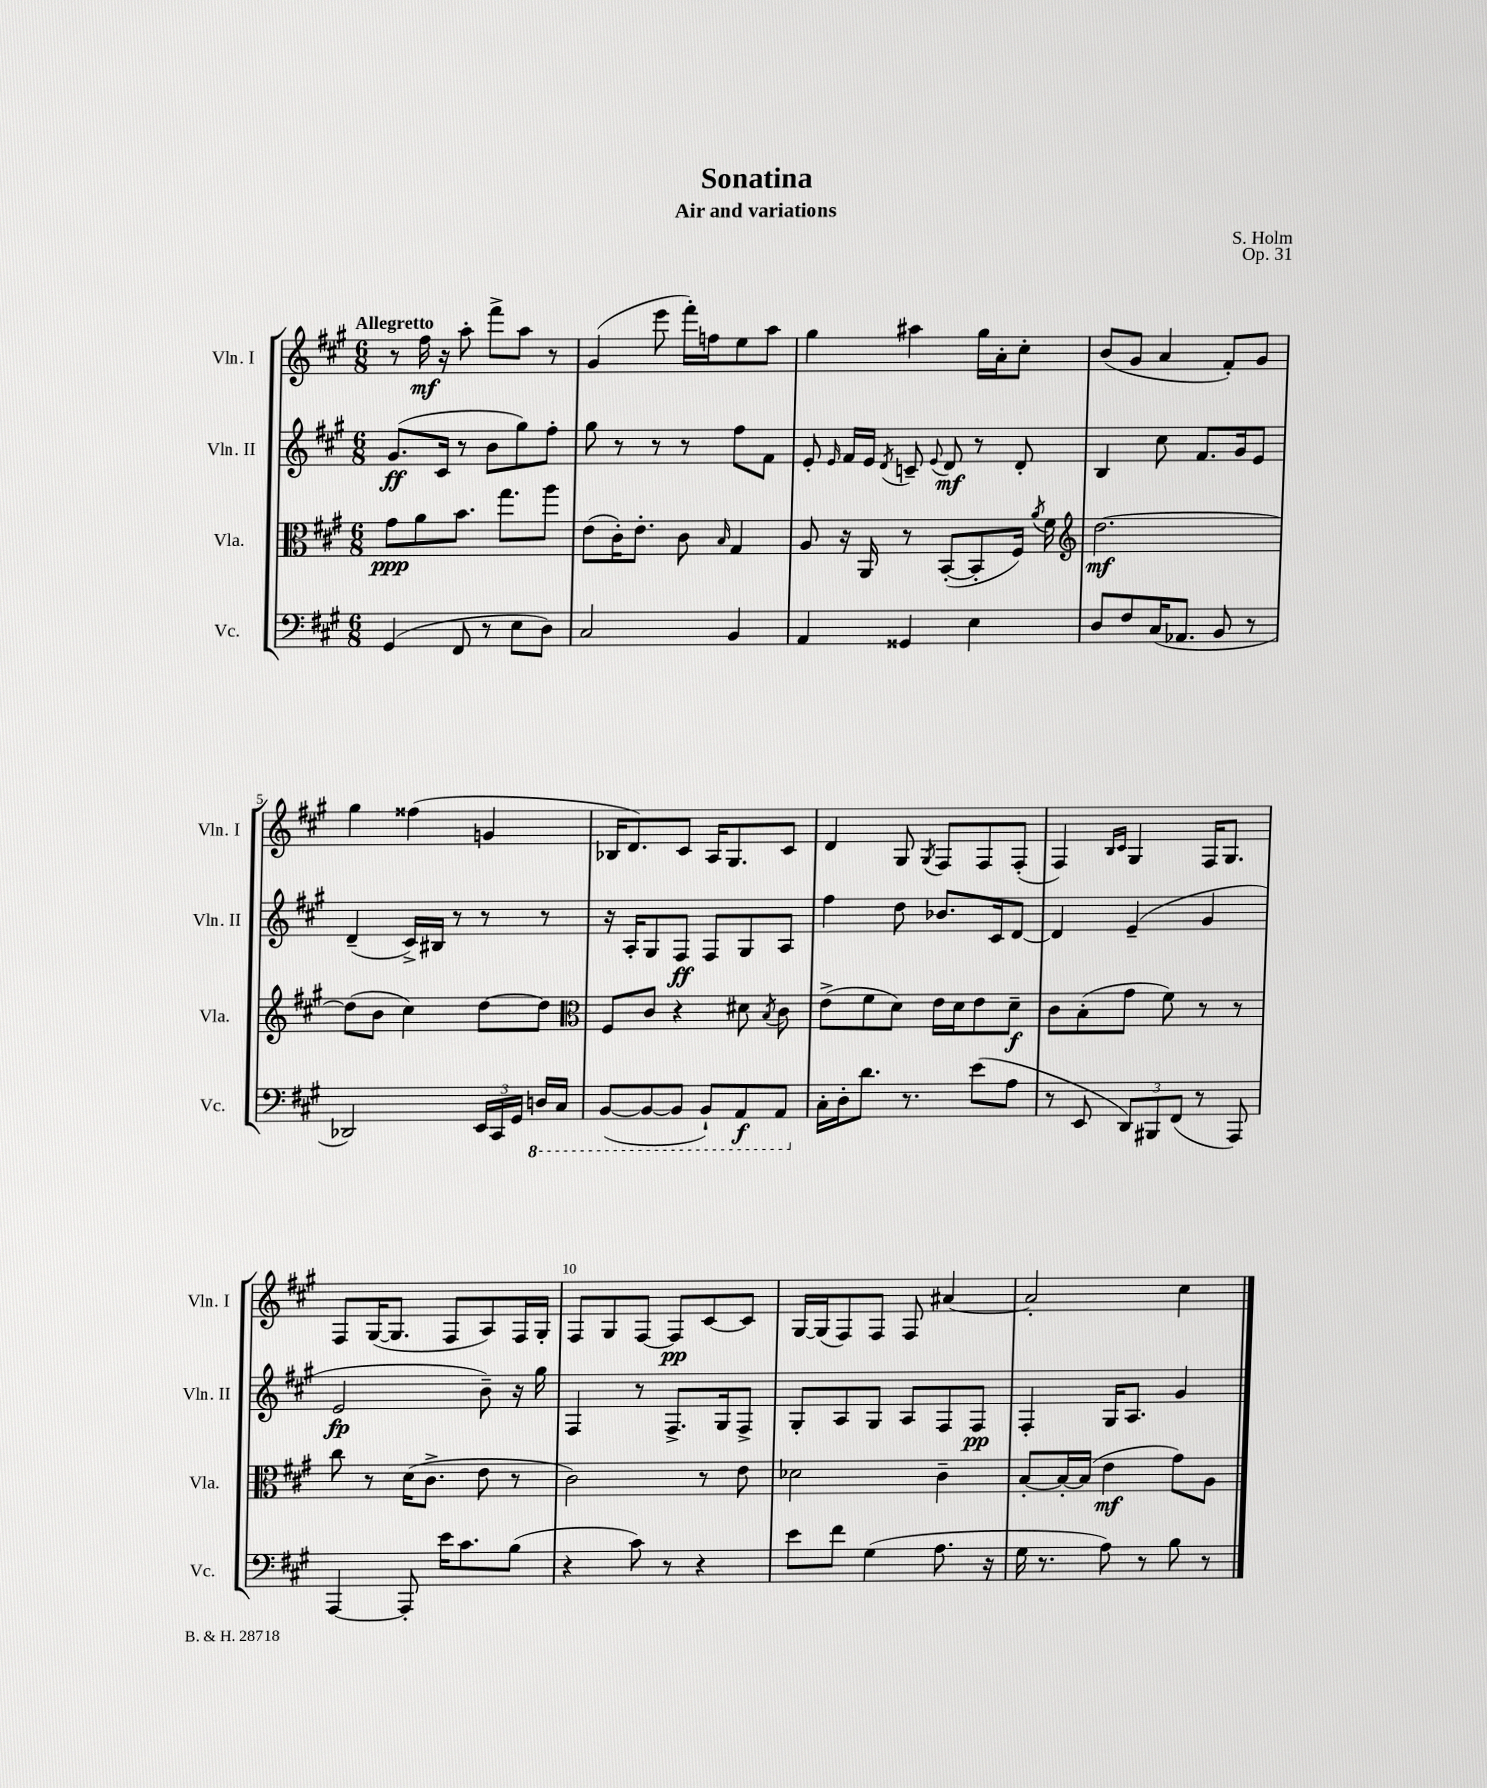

**kern	**dynam	**kern	**dynam	**kern	**dynam	**kern	**dynam
*part4	*part4	*part3	*part3	*part2	*part2	*part1	*part1
*staff4	*staff4	*staff3	*staff3	*staff2	*staff2	*staff1	*staff1
*I"Vc.	*	*I"Vla.	*	*I"Vln. II	*	*I"Vln. I	*
*I'Vc.	*	*I'Vla.	*	*I'Vln. II	*	*I'Vln. I	*
*clefF4	*	*clefC3	*	*clefG2	*	*clefG2	*
*k[f#c#g#]	*	*k[f#c#g#]	*	*k[f#c#g#]	*	*k[f#c#g#]	*
*M6/8	*	*M6/8	*	*M6/8	*	*M6/8	*
=1	=1	=1	=1	=1	=1	=1	=1
!	!	!	!	!	!	!LO:TX:a:B:t=Allegretto	!
(4GG#/	.	8g#\L	ppp	(8.g#/L	ff	8r	.
.	.	8a\	.	.	.	16ff#\	mf
.	.	.	.	16c#/Jk	.	16r	.
8FF#/	.	8.b\J	.	8r	.	8aa'\	.
8r	.	.	.	8b\L	.	8fff#^\L	.
.	.	8.gg#\L	.	.	.	.	.
8E\L	.	.	.	8gg#\)	.	8aa\J	.
8D\J)	.	8aa\J	.	8ff#'\J	.	8r	.
=2	=2	=2	=2	=2	=2	=2	=2
2C#/	.	(8e\L	.	8gg#\	.	(4g#/	.
.	.	16c#'\K)	.	8r	.	.	.
.	.	8.e'\J	.	.	.	.	.
.	.	.	.	8r	.	8eee\	.
.	.	8c#\	.	8r	.	16fff#'\LL)	.
.	.	.	.	.	.	16ffn\J	.
.	.	16qqB/	.	.	.	.	.
4BB/	.	4G#/	.	8ff#\L	.	8ee\	.
.	.	.	.	8f#\J	.	8aa\J	.
=3	=3	=3	=3	=3	=3	=3	=3
4AA/	.	8A/	.	8e'/	.	4gg#\	.
.	.	.	.	16qqe/	.	.	.
.	.	16r	.	16f#/LL	.	.	.
.	.	16AA/	.	16e/JJ	.	.	.
.	.	.	.	8qd/	.	.	.
4GG##X/	.	8r	.	8cn~/	.	4aa#X\	.
.	.	.	.	8qqe/	.	.	.
.	.	([8BB'/L	.	8d/	mf	.	.
4E\	.	8BB'/]	.	8r	.	16gg#\LL	.
.	.	.	.	.	.	16a'\J	.
.	.	16F#/Jk)	.	8d'/	.	8cc#'\J	.
.	.	8qa/	.	.	.	.	.
.	.	16f#\	.	.	.	.	.
=4	=4	=4	=4	=4	=4	=4	=4
*	*	*clefG2	*	*	*	*	*
8D/L	.	[2.dd\	mf	4B/	.	(8b/L	.
8F#/	.	.	.	.	.	8g#/J	.
(16C#/K	.	.	.	8cc#\	.	4a/	.
8.AA-X/J	.	.	.	.	.	.	.
.	.	.	.	8.f#/L	.	.	.
8BB/	.	.	.	.	.	8f#'/L)	.
.	.	.	.	16g#/k	.	.	.
8r	.	.	.	8e/J	.	8g#/J	.
!!LO:LB:g=z
=5	=5	=5	=5	=5	=5	=5	=5
2DD-X/)	.	(8dd\L]	.	(4d~/	.	4gg#\	.
.	.	8b\J	.	.	.	.	.
.	.	4cc#\)	.	16c#^/LL)	.	(4ff##X\	.
.	.	.	.	16B#X/JJ	.	.	.
.	.	.	.	8r	.	.	.
24EE/LL	.	[8dd\L	.	8r	.	4gn/	.
24CC#/	.	.	.	.	.	.	.
24GG#/JJ	.	.	.	.	.	.	.
*8ba	*	*	*	*	*	*	*
16DDn/LL	.	8dd\J]	.	8r	.	.	.
16CC#/JJ	.	.	.	.	.	.	.
=6	=6	=6	=6	=6	=6	=6	=6
*	*	*clefC3	*	*	*	*	*
([8BBB/L	.	8F#/L	.	16r	.	16B-X/KL	.
.	.	.	.	16A'/KL	.	8.d/)	.
8BBB/_	.	8c#/J	.	8G#/	.	.	.
8BBB/J]	.	4r	.	8F#/J	ff	8c#/J	.
8BBB`/L)	.	.	.	8F#/L	.	16A/KL	.
.	.	.	.	.	.	8.G#/	.
8AAA/	f	8d#X\	.	8G#/	.	.	.
.	.	8qB/	.	.	.	.	.
8AAA/J	.	8c#\	.	8A/J	.	8c#/J	.
=7	=7	=7	=7	=7	=7	=7	=7
*X8ba	*	*	*	*	*	*	*
16C#'\LL	.	(8e^\L	.	4ff#\	.	4d/	.
16D'\J	.	.	.	.	.	.	.
8.d\J	.	8f#\	.	.	.	.	.
.	.	8d\J)	.	8dd\	.	8G#/	.
8.r	.	.	.	.	.	.	.
.	.	.	.	.	.	8qG#/	.
.	.	16e\LL	.	8.b-X/L	.	8F#/L	.
.	.	16d\J	.	.	.	.	.
(8e\L	.	8e\	.	.	.	8F#/	.
.	.	.	.	16c#/k	.	.	.
8A\J	.	8d~\J	f	[8d/J	.	(8F#'/J	.
=8	=8	=8	=8	=8	=8	=8	=8
8r	.	8c#\L	.	4d/]	.	4F#/)	.
8EE/	.	(8B'\	.	.	.	.	.
.	.	.	.	.	.	16qqB/LL	.
.	.	.	.	.	.	16qqc#/JJ	.
12DD/L)	.	8g#\J	.	(4e~/	.	4G#/	.
12BBB#X/	.	.	.	.	.	.	.
.	.	8f#\)	.	.	.	.	.
(12FF#/J	.	.	.	.	.	.	.
8r	.	8r	.	4g#/	.	16F#/KL	.
.	.	.	.	.	.	8.G#/J	.
8AAA/)	.	8r	.	.	.	.	.
!!LO:LB:g=z
=9	=9	=9	=9	=9	=9	=9	=9
[4AAA/	.	8cc#\	.	2e/	fp	8F#/L	.
.	.	8r	.	.	.	([16G#/K	.
.	.	.	.	.	.	8.G#/J]	.
8AAA'/]	.	(16d\KL	.	.	.	.	.
.	.	8.c#^\J	.	.	.	.	.
16e\KL	.	.	.	.	.	8F#/L	.
8.c#\	.	.	.	.	.	.	.
.	.	8e\	.	8b~\)	.	8A/)	.
(8B\J	.	8r	.	16r	.	16F#/L	.
.	.	.	.	16gg#\	.	16G#'/JJ	.
=10	=10	=10	=10	=10	=10	=10	=10
4r	.	2c#\)	.	4F#/	.	8F#/L	.
.	.	.	.	.	.	8G#/	.
8c#\)	.	.	.	8r	.	[8F#/J	.
8r	.	.	.	8.F#^/L	.	8F#/L]	pp
4r	.	8r	.	.	.	[8c#/	.
.	.	.	.	16G#/k	.	.	.
.	.	8e\	.	8F#^/J	.	8c#/J]	.
=11	=11	=11	=11	=11	=11	=11	=11
8e\L	.	2d-X\	.	8G#'/L	.	[16G#/LL	.
.	.	.	.	.	.	(16G#/J]	.
8f#\J	.	.	.	8A/	.	8F#/)	.
(4G#\	.	.	.	8G#/J	.	8F#/J	.
.	.	.	.	8A/L	.	8F#/	.
8.A\	.	4c#~\	.	8F#/	.	[4a#X/	.
.	.	.	.	8F#/J	pp	.	.
16r	.	.	.	.	.	.	.
=12	=12	=12	=12	=12	=12	=12	=12
16G#\	.	[8B'/L	.	4F#'/	.	2a#'/]	.
8.r	.	.	.	.	.	.	.
.	.	16B'/L_	.	.	.	.	.
.	.	(16B/JJ]	.	.	.	.	.
8A\)	.	4e\	mf	16G#/KL	.	.	.
.	.	.	.	8.A/J	.	.	.
8r	.	.	.	.	.	.	.
8B\	.	8g#\L)	.	4g#/	.	4cc#\	.
8r	.	8A\J	.	.	.	.	.
==	==	==	==	==	==	==	==
*-	*-	*-	*-	*-	*-	*-	*-
